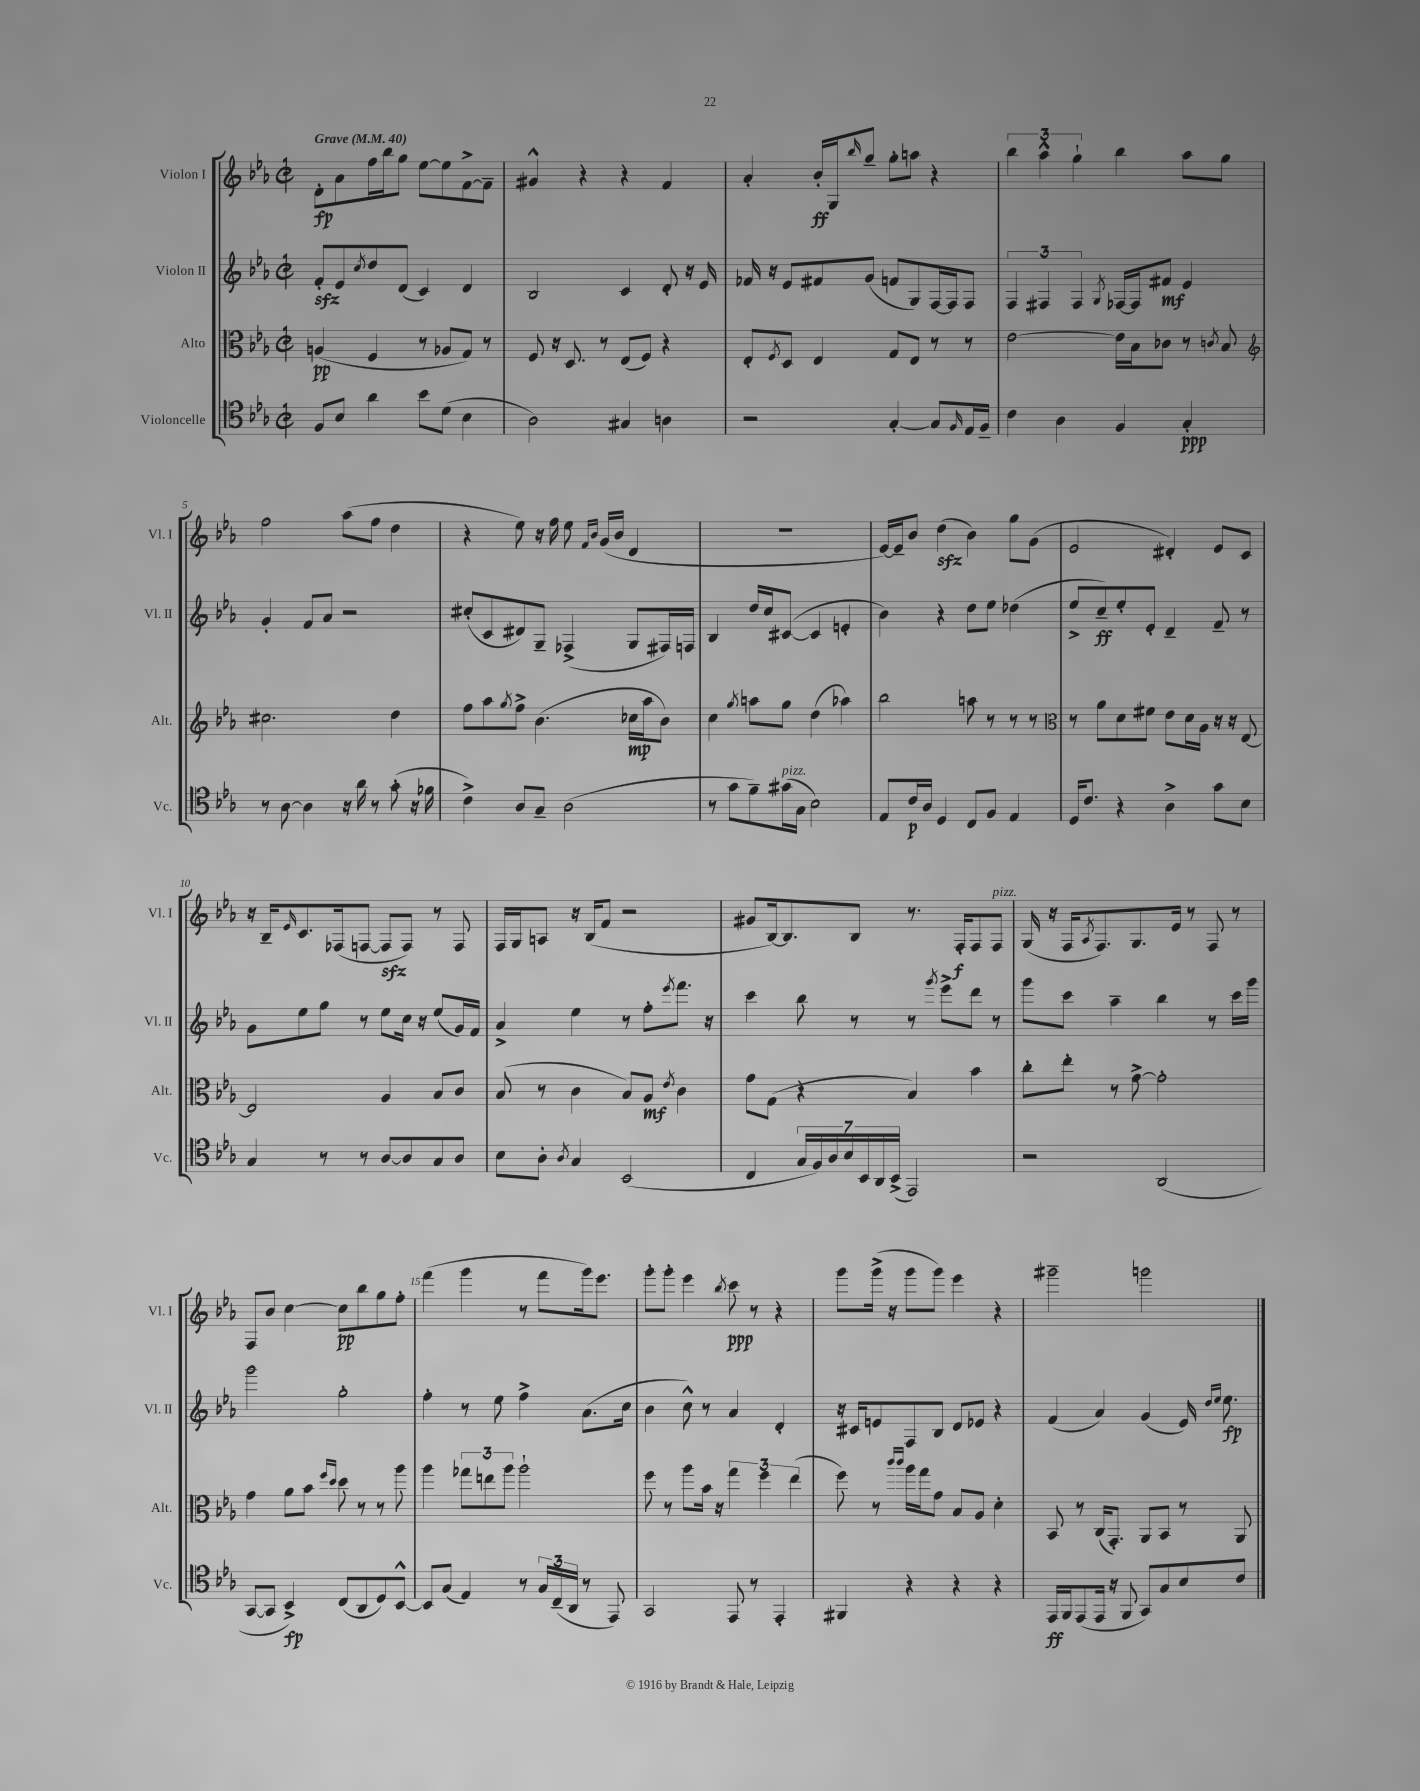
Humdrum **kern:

**kern	**dynam	**kern	**dynam	**kern	**dynam	**kern	**dynam
*part4	*part4	*part3	*part3	*part2	*part2	*part1	*part1
*staff4	*staff4	*staff3	*staff3	*staff2	*staff2	*staff1	*staff1
*I"Violoncelle	*	*I"Alto	*	*I"Violon II	*	*I"Violon I	*
*I'Vc.	*	*I'Alt.	*	*I'Vl. II	*	*I'Vl. I	*
*clefC4	*	*clefC3	*	*clefG2	*	*clefG2	*
*k[b-e-a-]	*	*k[b-e-a-]	*	*k[b-e-a-]	*	*k[b-e-a-]	*
*M2/2	*	*M2/2	*	*M2/2	*	*M2/2	*
*met(c|)	*	*met(c|)	*	*met(c|)	*	*met(c|)	*
*MM40	*	*MM40	*	*MM40	*	*MM40	*
=1	=1	=1	=1	=1	=1	=1	=1
!	!	!	!	!	!	!LO:TX:a:B:t=Grave	!
8F/L	.	(4An/	pp	8fzz'/L	.	8d'\L	fp
8B-/J	.	.	.	8e-/	.	8a-\	.
.	.	.	.	8qcc/	.	.	.
4a-\	.	4F/	.	8dd/	.	16ff\L	.
.	.	.	.	.	.	16bb-\J	.
.	.	.	.	(8d/J	.	8gg\J	.
8b-\L	.	8r	.	4c/)	.	[8ee-\L	.
(8d\J	.	8A-X/L	.	.	.	8ee-\]	.
4B-\	.	8G/J)	.	4d/	.	[8f^\	.
.	.	8r	.	.	.	8f~\J]	.
=2	=2	=2	=2	=2	=2	=2	=2
2A-\)	.	8F/	.	2B-/	.	4g#X^^/	.
.	.	16r	.	.	.	.	.
.	.	8.D/	.	.	.	.	.
.	.	.	.	.	.	4r	.
.	.	8r	.	.	.	.	.
4G#X/	.	(8E-/L	.	4c/	.	4r	.
.	.	8F/J)	.	.	.	.	.
4An\	.	4r	.	8d'/	.	4f/	.
.	.	.	.	16r	.	.	.
.	.	.	.	16e-/	.	.	.
=3	=3	=3	=3	=3	=3	=3	=3
2r	.	8E-'/L	.	16f-X/	.	4a-'/	.
.	.	.	.	16r	.	.	.
.	.	8qF/	.	.	.	.	.
.	.	8D/J	.	8e-/L	.	.	.
.	.	4E-/	.	8f#X/	.	16b-'/LL	ff
.	.	.	.	.	.	16G/J	.
.	.	.	.	.	.	16qqbb-/	.
.	.	.	.	(8g/J	.	8gg~/J	.
[4G'/	.	8G/L	.	8fn/L	.	8gg'\L	.
.	.	8E-/J	.	8G/)	.	8aan\J	.
8G/L]	.	8r	.	[16F/L	.	4r	.
.	.	.	.	16F/J]	.	.	.
16qqF/	.	.	.	.	.	.	.
16E-/L	.	8r	.	8F/J	.	.	.
16F~/JJ	.	.	.	.	.	.	.
=4	=4	=4	=4	=4	=4	=4	=4
4c\	.	[2e-\	.	6F/	.	6bb-\	.
.	.	.	.	6F#X/	.	6aa-^^\	.
4A-\	.	.	.	.	.	.	.
.	.	.	.	6F#/	.	6gg`\	.
.	.	.	.	8qG/	.	.	.
4F/	.	16e-\LL]	.	[16F-X/LL	.	4bb-\	.
.	.	16B-\J	.	16F-/J]	.	.	.
.	.	8c-X\J	.	8f#X/J	mf	.	.
4G'/	ppp	8r	.	4e-/	.	8aa-\L	.
.	.	8qcn/	.	.	.	.	.
.	.	8B-/	.	.	.	8gg\J	.
!!LO:LB:g=z
=5	=5	=5	=5	=5	=5	=5	=5
*	*	*clefG2	*	*	*	*	*
8r	.	2.cc#X\	.	4g'/	.	2ff\	.
[8A-\	.	.	.	.	.	.	.
4A-\]	.	.	.	8f/L	.	.	.
.	.	.	.	8a-/J	.	.	.
16r	.	.	.	2r	.	(8aa-\L	.
16a-\	.	.	.	.	.	.	.
8r	.	.	.	.	.	8ff\J	.
(8g'\	.	4dd\	.	.	.	4dd\	.
16r	.	.	.	.	.	.	.
16f-X\	.	.	.	.	.	.	.
=6	=6	=6	=6	=6	=6	=6	=6
4c^\)	.	8ff\L	.	(8cc#X'/L	.	4r	.
.	.	8aa-\	.	8c/	.	.	.
.	.	8qgg/	.	.	.	.	.
8A-/L	.	8ff^\J	.	8d#X/)	.	8ee-\)	.
8G~/J	.	(4.b-\	.	8G~/J	.	16r	.
.	.	.	.	.	.	16ff\	.
(2A-\	.	.	.	(4F-X^/	.	8ee-\	.
.	.	.	.	.	.	16qqf/LL	.
.	.	.	.	.	.	16qqb-/JJ	.
.	.	.	.	.	.	(16g/LL	.
.	.	.	.	.	.	16b-/JJ	.
.	.	16cc-X\LL	mp	8G/L	.	4d/	.
.	.	16aa-\J	.	.	.	.	.
.	.	8b-\J)	.	16F#X/L)	.	.	.
.	.	.	.	16Fn/JJ	.	.	.
=7	=7	=7	=7	=7	=7	=7	=7
8r	.	4cc\	.	4B-/	.	1r	.
8g\L	.	.	.	.	.	.	.
.	.	8qgg/	.	.	.	.	.
8f~\)	.	8aan\L	.	16dd/LL	.	.	.
.	.	.	.	16cc/J	.	.	.
!LO:TX:a:i:t=pizz.	!	!	!	!	!	!	!
(16g#X\L	.	8gg\J	.	([8c#X/J	.	.	.
16G\JJ	.	.	.	.	.	.	.
2B-\)	.	(4dd\	.	4c#/]	.	.	.
.	.	4aa-X\)	.	4en'/	.	.	.
=8	=8	=8	=8	=8	=8	=8	=8
8E-/L	.	2bb-\	.	4b-\)	.	[16e-/LL)	.
.	.	.	.	.	.	16e-~/J]	.
16c/L	p	.	.	.	.	8b-/J	.
16A-/JJ	.	.	.	.	.	.	.
4D/	.	.	.	4r	.	(4ddzz\	.
8C/L	.	8aan\	.	8dd\L	.	4b-\)	.
8F/J	.	8r	.	8ee-\J	.	.	.
4E-/	.	8r	.	(4dd-X\	.	8gg\L	.
.	.	8r	.	.	.	(8g\J	.
=9	=9	=9	=9	=9	=9	=9	=9
*	*	*clefC3	*	*	*	*	*
16D/KL	.	8r	.	8ee-^/L	.	2e-/	.
8.c/J	.	.	.	.	.	.	.
.	.	8a-\L	.	8cc~/)	ff	.	.
4r	.	8d\	.	8ee-'/	.	.	.
.	.	8f#X\J	.	8e-'/J	.	.	.
4A-^\	.	8e-\L	.	4d~/	.	4d#X'/)	.
.	.	16d\L	.	.	.	.	.
.	.	16A-\JJ	.	.	.	.	.
8g\L	.	16r	.	8f~/	.	8e-/L	.
.	.	16r	.	.	.	.	.
8B-\J	.	[8E-/	.	8r	.	8c/J	.
!!LO:LB:g=z
=10	=10	=10	=10	=10	=10	=10	=10
4G/	.	2E-/]	.	8g\L	.	16r	.
.	.	.	.	.	.	16B-~/KL	.
.	.	.	.	.	.	16qqe-/	.
.	.	.	.	8ee-\	.	8.c/	.
8r	.	.	.	8gg\J	.	.	.
.	.	.	.	.	.	(16F-X/k	.
8r	.	.	.	8r	.	[8Fn/J	.
[8A-/L	.	4A-/	.	8ee-\L	.	8Fzz/L]	.
8A-/]	.	.	.	16cc\Jk	.	8F/J)	.
.	.	.	.	16r	.	.	.
8G/	.	8B-/L	.	(8ee-/L	.	8r	.
8A-/J	.	8c/J	.	16g/L)	.	8F/	.
.	.	.	.	16f/JJ	.	.	.
=11	=11	=11	=11	=11	=11	=11	=11
8B-\L	.	(8B-/	.	4a-^/	.	16F/LL	.
.	.	.	.	.	.	16G/J	.
8A-'\J	.	8r	.	.	.	8An/J	.
8qA-/	.	.	.	.	.	.	.
4G/	.	4c\	.	4ee-\	.	16r	.
.	.	.	.	.	.	(16B-/KL	.
.	.	.	.	.	.	8f/J	.
(2BB-/	.	8B-/L)	.	8r	.	2r	.
.	.	8A-/J	mf	8ff'\L	.	.	.
.	.	8qe-/	.	8qeee-/	.	.	.
.	.	4c\	.	8.fff\J	.	.	.
.	.	.	.	16r	.	.	.
=12	=12	=12	=12	=12	=12	=12	=12
4C/	.	8g\L	.	4ccc\	.	8g#X/L	.
.	.	(8G\J	.	.	.	[16B-/k)	.
.	.	.	.	.	.	8.B-/]	.
28G/LL	.	4r	.	8bb-\	.	.	.
28F/)	.	.	.	.	.	.	.
28A-/	.	.	.	.	.	.	.
28B-/	.	.	.	.	.	.	.
.	.	.	.	8r	.	8B-/J	.
28BB-/	.	.	.	.	.	.	.
28AA-/	.	.	.	.	.	.	.
(28BB-^/JJ	.	.	.	.	.	.	.
2EE-/)	.	4B-/)	.	8r	.	8.r	.
.	.	.	.	8qggg/	.	.	.
.	.	.	.	8eee-^\L	.	.	.
.	.	.	.	.	.	16F'/KL	f
.	.	4b-\	.	8ddd\J	.	8F/	.
!	!	!	!	!	!	!LO:TX:a:i:t=pizz.	!
.	.	.	.	8r	.	8F/J	.
=13	=13	=13	=13	=13	=13	=13	=13
2r	.	8cc'\L	.	8ggg\L	.	(16G/	.
.	.	.	.	.	.	16r	.
.	.	8ee-'\J	.	8ccc\J	.	16F/KL	.
.	.	.	.	.	.	8qA-/	.
.	.	.	.	.	.	8.F/)	.
.	.	8r	.	4aa-~\	.	.	.
.	.	[8g^\	.	.	.	8.G/	.
(2AA-/	.	2g'\]	.	4bb-\	.	.	.
.	.	.	.	.	.	16e-/Jk	.
.	.	.	.	.	.	8r	.
.	.	.	.	8r	.	8F/	.
.	.	.	.	16ccc\LL	.	8r	.
.	.	.	.	16ggg\JJ	.	.	.
!!LO:LB:g=z
=14	=14	=14	=14	=14	=14	=14	=14
[8GG/L	.	4g\	.	2ggg\	.	8F/L	.
8GG/J]	.	.	.	.	.	8b-/J	.
4BB-^/)	fp	8a-\L	.	.	.	[4cc\	.
.	.	8b-\J	.	.	.	.	.
.	.	16qqff/LL	.	.	.	.	.
.	.	16qqdd/JJ	.	.	.	.	.
(8C/L	.	8dd\	.	2gg'\	.	8cc\L]	pp
8AA-/	.	8r	.	.	.	8bb-\	.
8D/)	.	8r	.	.	.	8gg\	.
[8BB-^^/J	.	8aa-\	.	.	.	8ff'\J	.
=15	=15	=15	=15	=15	=15	=15	=15
8BB-/L]	.	4aa-\	.	4ff'\	.	(4fff\	.
(8G/J	.	.	.	.	.	.	.
4E-/)	.	12gg-X\L	.	8r	.	4ggg\	.
.	.	12een\	.	.	.	.	.
.	.	.	.	8ee-\	.	.	.
.	.	12aa-\J	.	.	.	.	.
8r	.	2aa-`\	.	4ff^\	.	8r	.
24G/LL	.	.	.	.	.	8fff\L	.
(24C~/	.	.	.	.	.	.	.
24AA-/JJ	.	.	.	.	.	.	.
8r	.	.	.	(8.a-\L	.	16ggg\k)	.
.	.	.	.	.	.	8.eee-\J	.
8EE-/)	.	.	.	.	.	.	.
.	.	.	.	16cc\Jk	.	.	.
=16	=16	=16	=16	=16	=16	=16	=16
2GG/	.	8ff\	.	4b-\	.	8ggg'\L	.
.	.	8r	.	.	.	8ggg'\J	.
.	.	8aa-\L	.	8cc^^\)	.	4eee-\	.
.	.	16b-\Jk	.	8r	.	.	.
.	.	16r	.	.	.	.	.
.	.	.	.	.	.	8qbb-/	.
8EE-/	.	6gg\	.	4a-/	.	8ccc\	ppp
8r	.	.	.	.	.	8r	.
.	.	6ff\	.	.	.	.	.
4EE-'/	.	.	.	4d'/	.	4r	.
.	.	(6ee-\	.	.	.	.	.
=17	=17	=17	=17	=17	=17	=17	=17
4FF#X/	.	8ff\)	.	16r	.	8ggg\L	.
.	.	.	.	16c#X/KL	.	.	.
.	.	8r	.	8en/	.	(16ggg^\Jk	.
.	.	.	.	.	.	16r	.
.	.	16qqccc/LL	.	.	.	.	.
.	.	16qqccc/JJ	.	.	.	.	.
4r	.	16aa-\LL	.	8F/	.	8ggg\L	.
.	.	16gg\J	.	.	.	.	.
.	.	8g\J	.	8B-/J	.	8ggg\J)	.
4r	.	8B-/L	.	8d/L	.	4eee-\	.
.	.	8A-/J	.	8e-X/J	.	.	.
4r	.	4d'\	.	4r	.	4r	.
=18	=18	=18	=18	=18	=18	=18	=18
16EE-/LL	ff	8BB-/	.	(4f/	.	2ggg#X~\	.
16FF/J	.	.	.	.	.	.	.
(8EE-/	.	8r	.	.	.	.	.
16EE-/Jk	.	(16C/KL	.	4a-/)	.	.	.
16r	.	8.GG'/J)	.	.	.	.	.
8FF/	.	.	.	.	.	.	.
8GG/L)	.	8AA-/L	.	(4g/	.	2gggn\	.
8G/	.	8BB-/J	.	.	.	.	.
8B-/	.	8r	.	16e-/)	.	.	.
.	.	.	.	16qqdd/LL	.	.	.
.	.	.	.	16qqee-/JJ	.	.	.
.	.	.	.	8.ee-\	fp	.	.
8c/J	.	8AA-/	.	.	.	.	.
==	==	==	==	==	==	==	==
*-	*-	*-	*-	*-	*-	*-	*-
